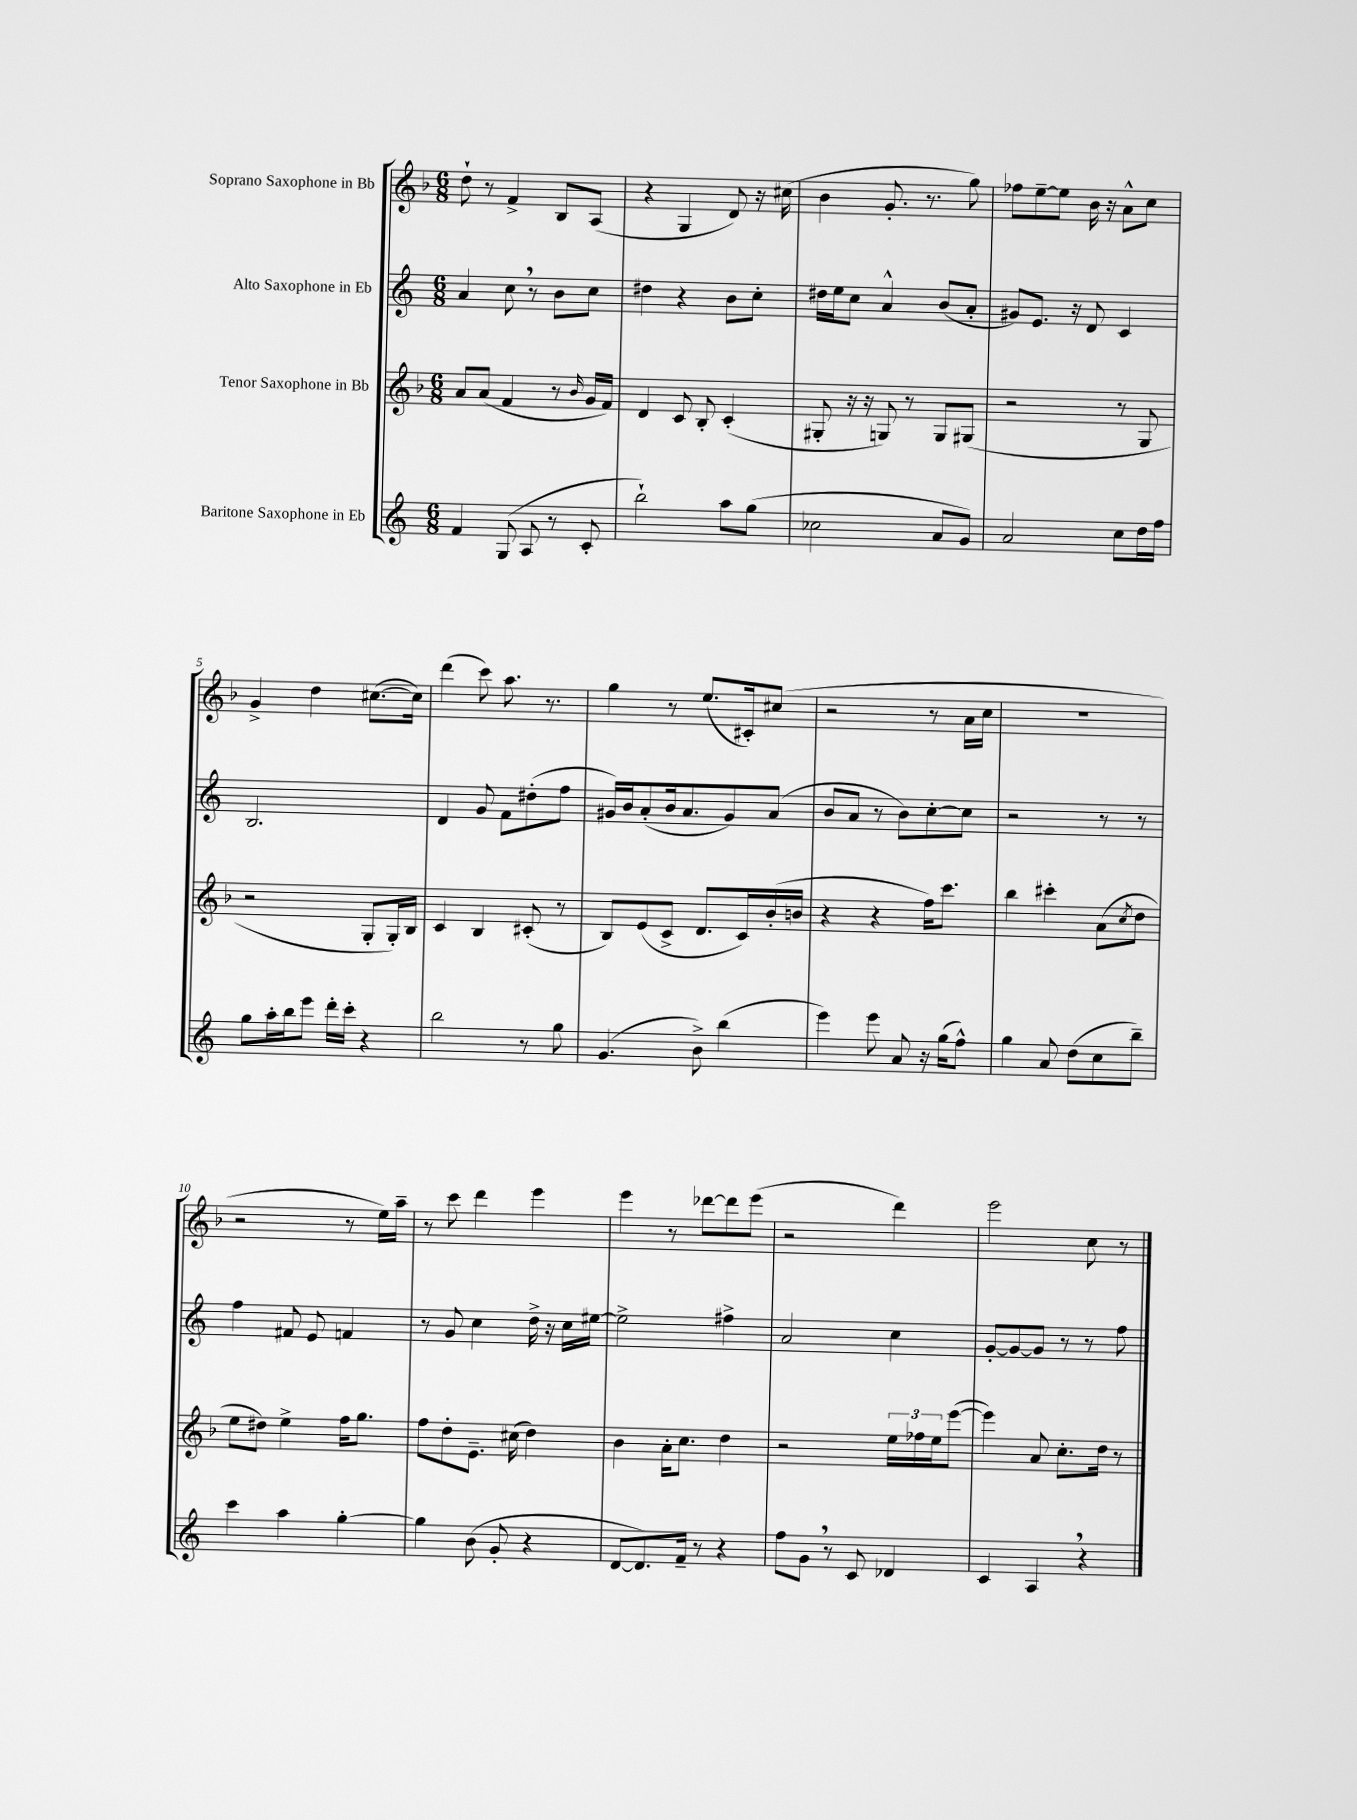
<<
\new StaffGroup <<
\new Staff = "s0" \with { instrumentName = "Soprano Saxophone in Bb" } {
    \clef treble \key f \major \numericTimeSignature \time 6/8
    d''8-! r8 f'4-> bes8 a8( |
    r4 g4 d'8) r16 cis''16( |
    bes'4 g'8.-. r8. g''8) |
    fes''8 e''8~-- e''8 bes'16 r16 a'8-^ c''8 |
    g'4-> d''4 cis''8.~( cis''16) |
    d'''4( c'''8) a''8. r8. |
    g''4 r8 e''8.( cis'16-.) cis''8( |
    r2 r8 a'16 c''16 |
    R2. |
    r2 r8 e''16) a''16-- |
    r8 c'''8 d'''4 e'''4 |
    e'''4 r8 des'''8~ des'''8 e'''8( |
    r2 d'''4) |
    e'''2 c''8 r8 \bar "|." |
}
\new Staff = "s1" \with { instrumentName = "Alto Saxophone in Eb" } {
    \clef treble \key c \major \numericTimeSignature \time 6/8
    a'4 c''8 \breathe r8 b'8 c''8 |
    dis''4 r4 b'8 c''8-. |
    dis''16 e''16 c''8 a'4-^ b'8( a'8-. |
    gis'8) e'8. r16 d'8 c'4 |
    b2. |
    d'4 g'8 f'8 dis''8-.( f''8 |
    gis'16) b'16 a'8-.( b'16 a'8. gis'8) a'8( |
    b'8 a'8 r8 b'8) c''8~-. c''8 |
    r2 r8 r8 |
    f''4 fis'8 e'8 f'4 |
    r8 g'8 c''4 d''16-> r16 c''16 eis''16~ |
    eis''2-> fis''4-> |
    a'2 c''4 |
    g'8~-. g'8~ g'8 r8 r8 f''8 \bar "|." |
}
\new Staff = "s2" \with { instrumentName = "Tenor Saxophone in Bb" } {
    \clef treble \key f \major \numericTimeSignature \time 6/8
    a'8 a'8( f'4 r8 \grace { bes'16 } g'16 f'16) |
    d'4 c'8 bes8-. c'4-.( |
    gis8-. r16 r16 g8) r8 g8 gis8( |
    r2 r8 g8 |
    r2 g8-. g16-.) bes16 |
    c'4 bes4 cis'8-.( r8 |
    bes8) e'8( c'8-> d'8. c'16) bes'16-.( b'16 |
    r4 r4 f''16) c'''8. |
    bes''4 cis'''4-. a'8( \acciaccatura { c''8 } d''8 |
    e''8 dis''8) e''4-> f''16 g''8. |
    f''8 d''8-. e'8.-- cis''16( d''4) |
    bes'4 a'16-. c''8. d''4 |
    r2 \tuplet 3/2 { e''16 fes''16 e''16 } e'''8~( |
    e'''4) a'8 c''8.-. d''16 r8 \bar "|." |
}
\new Staff = "s3" \with { instrumentName = "Baritone Saxophone in Eb" } {
    \clef treble \key c \major \numericTimeSignature \time 6/8
    f'4 g8( a8 r8 c'8-. |
    b''2-!) a''8 g''8( |
    ces''2 a'8 g'8) |
    a'2 c''8 d''16 f''16 |
    g''8 a''16-. b''16 e'''8 d'''16-. c'''16-. r4 |
    b''2 r8 g''8 |
    g'4.( b'8->) b''4( |
    e'''4) e'''8 a'8 r16 g''16( f''8-^) |
    g''4 a'8 d''8( c''8 b''8--) |
    c'''4 a''4 g''4~-. |
    g''4 b'8( g'8-. r4 |
    d'8~ d'8.) f'16-- r8 r4 |
    f''8 g'8 \breathe r8 c'8 des'4 |
    c'4 a4 \breathe r4 \bar "|." |
}
>>
>>
